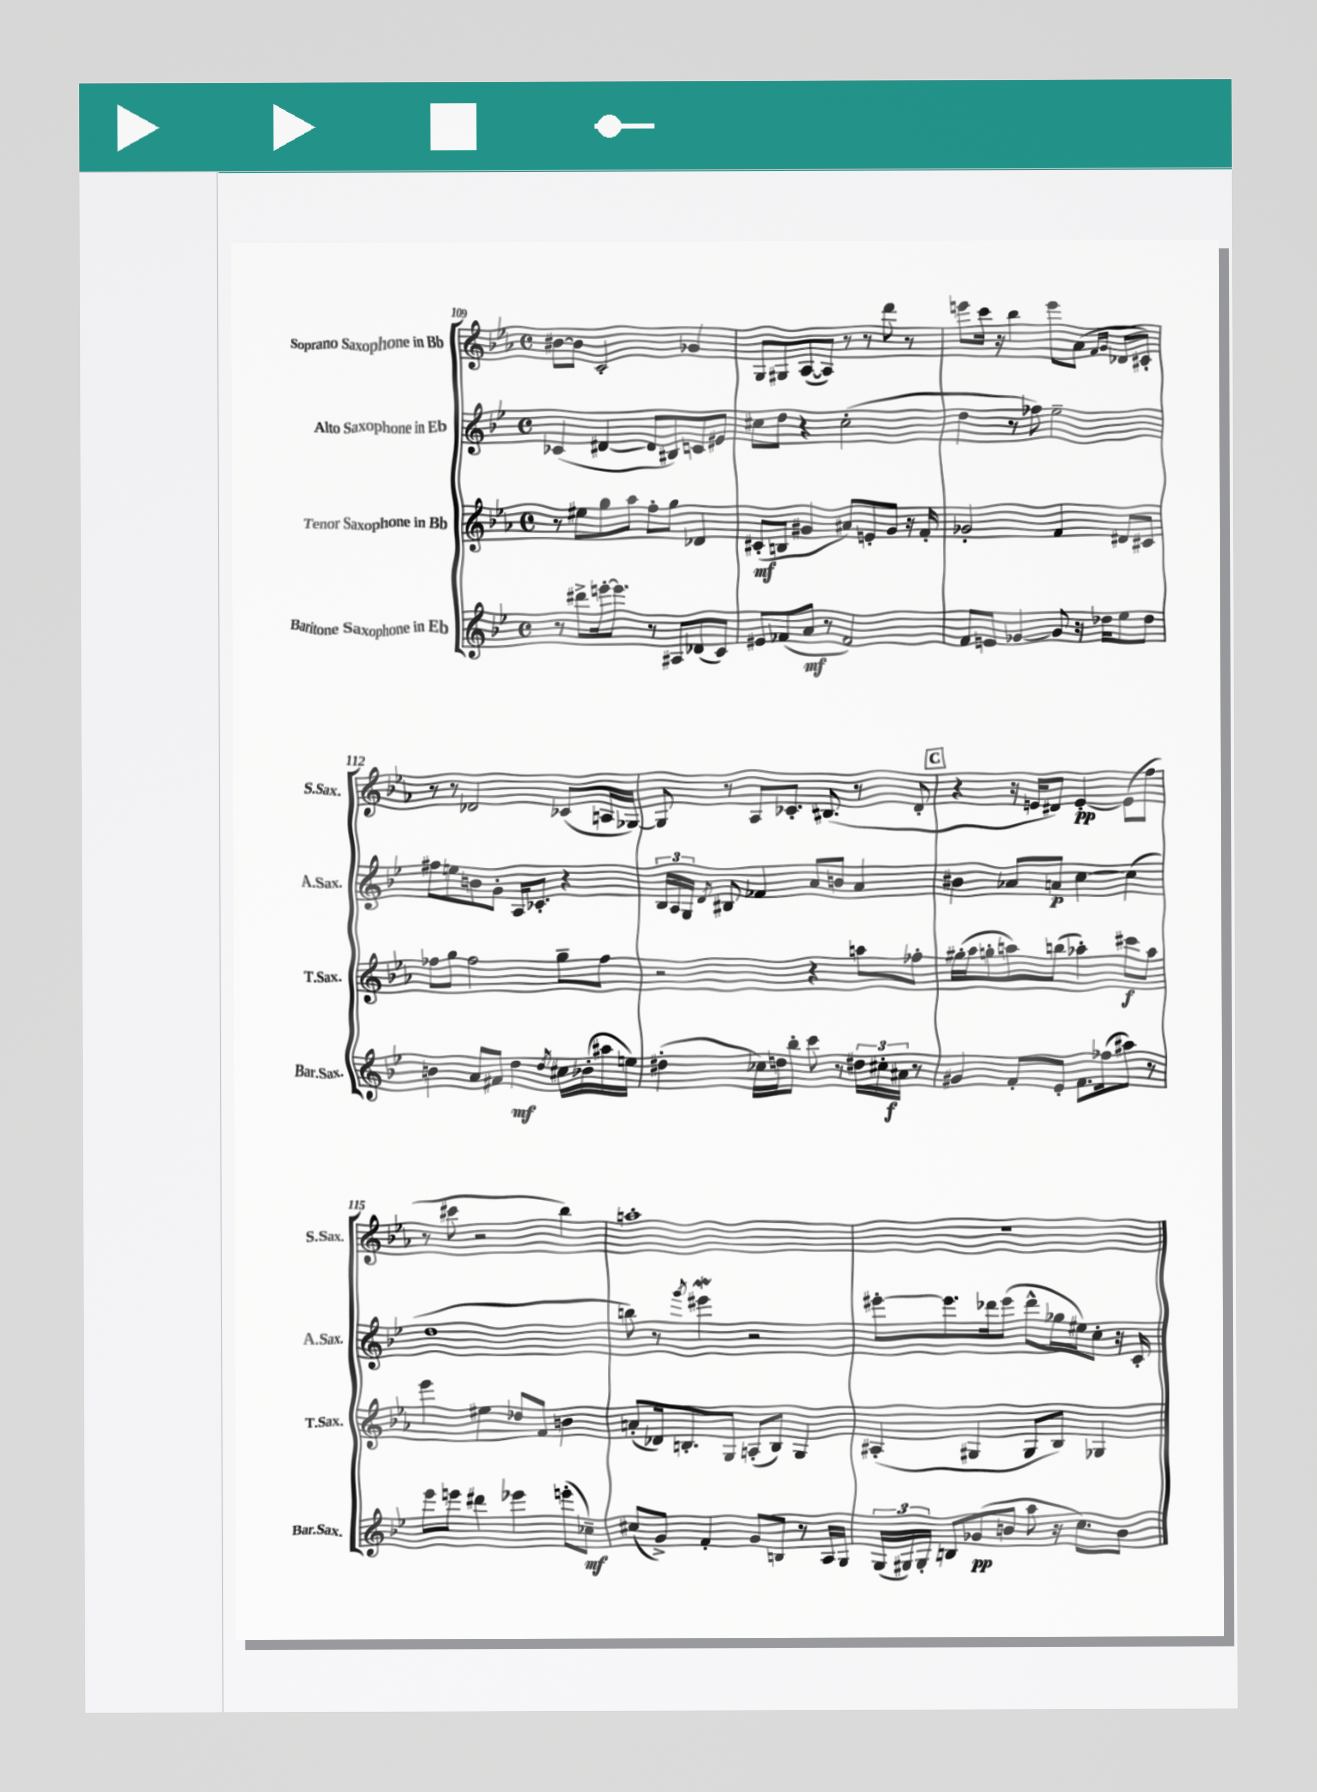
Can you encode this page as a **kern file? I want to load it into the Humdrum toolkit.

**kern	**kern	**kern	**kern
*staff4	*staff3	*staff2	*staff1
*clefG2	*clefG2	*clefG2	*clefG2
*k[b-e-]	*k[b-e-a-]	*k[b-e-]	*k[b-e-a-]
*M4/4	*M4/4	*M4/4	*M4/4
*met(c)	*met(c)	*met(c)	*met(c)
8r	8r	(4c-/	[8b#\L
8ddd#^\L	8ee#\L	.	8b#\]J
[16eee'\k	8gg\	[4d#/	2c'/
8.eee\]J	.	.	.
.	8aa-\J	.	.
8r	8ff'\L	8d#/]L	.
8A#/L	8gg\J	8B#/)	.
(8d-/	4d-/	8c/	4g-/
8c/J)	.	8e#/J	.
=	=	=	=
8e#/L	(8c#'/L	8cc#\L	8G/L
(8f-/	8B/J	8dd\J	8G#/
8a/J	4g#/	4r	([8A-/
8r	.	.	8A-/]J)
2f-/)	8a#/L)	(2cc#'\	8r
.	8e'/	.	8r
.	8g#/J	.	8ddd\
.	16r	.	8r
.	16f'/	.	.
=	=	=	=
8f/L	2g-'/	4dd\	8eee\L
8e/J	.	.	16ccc\Jk
.	.	.	16r
[4g-/	.	8r	4bb-\
.	.	8ff-\)	.
8g-/]	4f/	2ee-~\	8eee\L
16r	.	.	(8a-\J
16dd-\LK	.	.	.
.	.	.	16qqf/LL
.	.	.	16qqg/JJ
8ee-\	8d#/L	.	8d-/L
8dd-\J	8c#/J	.	8c#'/J)
=	=	=	=
4b\	8ff-\L	8ff#\L	8r
.	8gg\J	8ee\	8r
8a/L	2ff-\	8b\	2d-/
8f#/J	.	8g'\J	.
4dd\	.	16A/LK	.
.	.	8.c-'/J	.
8qdd/	.	.	.
16cc#\LL	8gg~\L	4r	(8c-/L
(16b-'\	.	.	.
16aa#\	8ff-\J	.	16A/L
16ee\JJ)	.	.	[16G-/JJ)
=	=	=	=
(4dd#'\	2r	24B-/LL	8G-/]
.	.	24A/	.
.	.	24G/JJ	.
.	.	8qd/	.
.	.	8B#/	8r
16cc-\LL)	.	4f-/	8A-/L
16dd\J	.	.	.
8bb-'\J	.	.	8.c-'/J
8ccc\	4r	8a/L	.
.	.	.	(8.B#/
8r	.	8b/J	.
24dd#\LL	8aa\L	4a/	8r
24cc#'\	.	.	.
24a#\JJ	.	.	.
8r	8ff-'\J	.	8d'/
=	=	=	=
4g#/	(16gg#'\LL	4b#\	4r
.	16aa-\J	.	.
.	8gg'\	.	.
8f'/L	8aa\)	8a-/L	16r
.	.	.	16e/LK
8e-'/J	(8bb\J	8a/J	8d#/J)
8.f\L	4aa-'\)	[4cc\	[4e'/
(16ff-\k	.	.	.
8aa#\J)	8ccc#\L	(4cc\]	(8e\]L
8r	8aa-\J	.	8ff\J
=	=	=	=
8eee-\L	4eee-\	1dd	8r
8eee\J	.	.	8ccc#\
4ddd#\	4ee#\	.	2r
4eee-\	8dd-/L	.	.
.	8f/J	.	.
(8eee'\L	4b\	.	4bb-\)
8cc-~\J)	.	.	.
=	=	=	=
(8cc#/L	(8a'/L	8bb\)	1aa'
8g^/J)	16d-/k)	8r	.
.	8.B'/	.	.
.	.	8qggg/	.
4f'/	.	4eee#\	.
.	8G/J	.	.
8g/L	(8A'/L	2r	.
8B/J	8B/J)	.	.
8r	4G/	.	.
16A/LL	.	.	.
16G/JJ	.	.	.
=	=	=	=
(24G/LL	(4A#'/	[8eee#'\L	1r
24G#/)	.	.	.
24G#'/JJ	.	.	.
8B/L	.	8.eee#\]	.
(8g-/	4G#/	.	.
.	.	16ddd-\k	.
8b/J	.	(8eee#\J	.
8aa\	8G#/L	8ddd-^^\L	.
16r	8B-/J)	16gg-\L	.
8.cc\L)	.	16ee#\J)	.
.	4G-/	8cc'\J	.
8b\J	.	16r	.
.	.	16c'/	.
==	==	==	==
*-	*-	*-	*-
